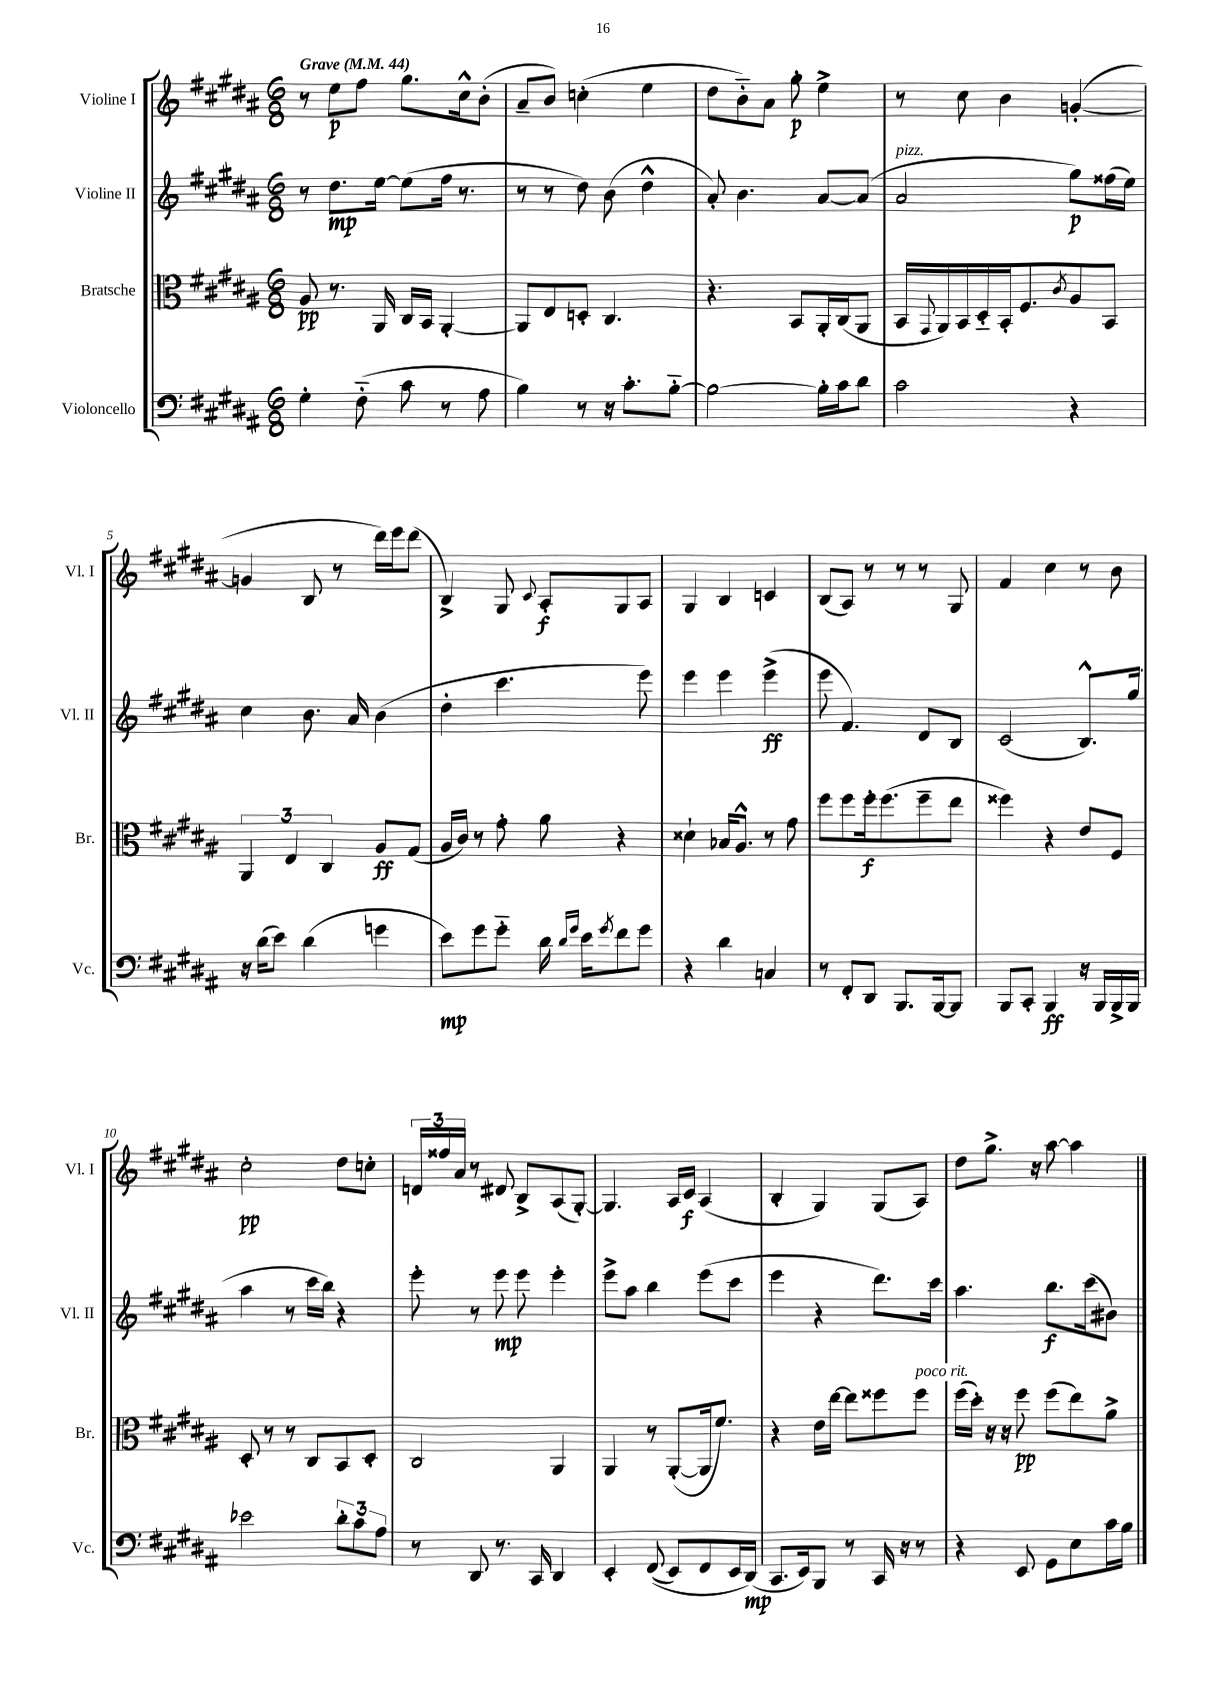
<<
\new StaffGroup <<
\new Staff = "s0" \with { instrumentName = "Violine I" shortInstrumentName = "Vl. I" } {
    \clef treble \key b \major \numericTimeSignature \time 6/8 \tempo "Grave" 4 = 44
    r8 e''8\p fis''8 gis''8. cis''16-^ b'8-.( |
    ais'8-- b'8) c''4-.( e''4 |
    dis''8 b'8-_) ais'8 gis''8-.\p e''4-> |
    r8 cis''8 b'4 g'4~-.( |
    g'4 b8 r8 dis'''16) e'''16 dis'''8( |
    b4->) gis8 \appoggiatura { cis'8 } ais8-.\f gis8 ais8 |
    gis4 b4 c'4 |
    b8( ais8) r8 r8 r8 gis8 |
    fis'4 cis''4 r8 b'8 |
    cis''2-.\pp dis''8 c''8-. |
    \tuplet 3/2 { d'16 fisis''16 ais'16 } r8 dis'8 b8-> ais8( gis8~-.) |
    gis4. ais16 cis'16\f ais4( |
    b4-. gis4) gis8( ais8) |
    dis''8 gis''8.-> r16 ais''8~ ais''4 \bar "|." |
}
\new Staff = "s1" \with { instrumentName = "Violine II" shortInstrumentName = "Vl. II" } {
    \clef treble \key b \major \numericTimeSignature \time 6/8
    r8 dis''8.\mp e''16~ e''8( fis''16 r8. |
    r8 r8 dis''8) b'8( dis''4-^ |
    ais'8-.) b'4. ais'8~ ais'8( |
    ais'2^\markup { \italic "pizz." } gis''8\p) fisis''16( e''16) |
    cis''4 b'8. ais'16 b'4( |
    dis''4-. cis'''4. e'''8) |
    e'''4 e'''4 e'''4->\ff( |
    e'''8 fis'4.) dis'8 b8 |
    cis'2( b8.-^) gis''16( |
    ais''4 r8 cis'''16 b''16) r4 |
    e'''8-. r8 e'''8\mp e'''8 e'''4-. |
    e'''8-> ais''8 b''4 e'''8( cis'''8 |
    e'''4 r4 dis'''8.) cis'''16 |
    ais''4. b''8.\f cis'''16( bis'8) \bar "|." |
}
\new Staff = "s2" \with { instrumentName = "Bratsche" shortInstrumentName = "Br." } {
    \clef alto \key b \major \numericTimeSignature \time 6/8
    ais8\pp r8. ais,16 cis16 b,16 ais,4~-. |
    ais,8 e8 d8-. cis4. |
    r4. b,8 ais,16-. cis16( ais,8 |
    b,16 \appoggiatura { gis,8 } ais,16) b,16 dis16-_ b,16-. fis8. \acciaccatura { cis'8 } ais8 b,8 |
    \tuplet 3/2 { ais,4 e4 cis4 } ais8\ff gis8( |
    ais16 cis'16) r8 gis'8-. ais'8 r4 |
    disis'4-! bes16 ais8.-^ r8 gis'8 |
    fis''8 fis''8 fis''16-.\f fis''8.( fis''8-- e''8 |
    fisis''4) r4 e'8 fis8 |
    dis8-. r8 r8 cis8 b,8 dis8-. |
    cis2 ais,4 |
    ais,4 r8 ais,8~-.( ais,16 fis'8.) |
    r4 e'16 e''16~ e''8 fisis''8 fisis''8^\markup { \italic "poco rit." } |
    fis''16( dis''16-.) r16 r16 fis''8\pp fis''8( e''8) ais'8-> \bar "|." |
}
\new Staff = "s3" \with { instrumentName = "Violoncello" shortInstrumentName = "Vc." } {
    \clef bass \key b \major \numericTimeSignature \time 6/8
    gis4-. fis8-_( cis'8 r8 ais8 |
    b4) r8 r16 cis'8.-. b8~-_ |
    b2~ b16-. cis'16 dis'8 |
    cis'2 r4 |
    r16 dis'16( e'8) dis'4( g'4 |
    e'8\mp) gis'8 gis'8-_ dis'16 \grace { dis'16 gis'16 } e'16 \acciaccatura { gis'8 } fis'8 gis'8 |
    r4 dis'4 c4 |
    r8 fis,8-. dis,8 b,,8. b,,16~ b,,8 |
    b,,8 cis,8-. b,,4\ff r16 b,,16 b,,16-> b,,16 |
    ees'2 \tuplet 3/2 { dis'8-. cis'8 ais8 } |
    r8 dis,8 r8. cis,16 dis,4 |
    e,4-. fis,8(\( e,8) fis,8 e,16 dis,16\mp(\) |
    cis,8. e,16) b,,8 r8 cis,16 r16 r8 |
    r4 e,8 gis,8 e8 cis'16 b16 \bar "|." |
}
>>
>>
